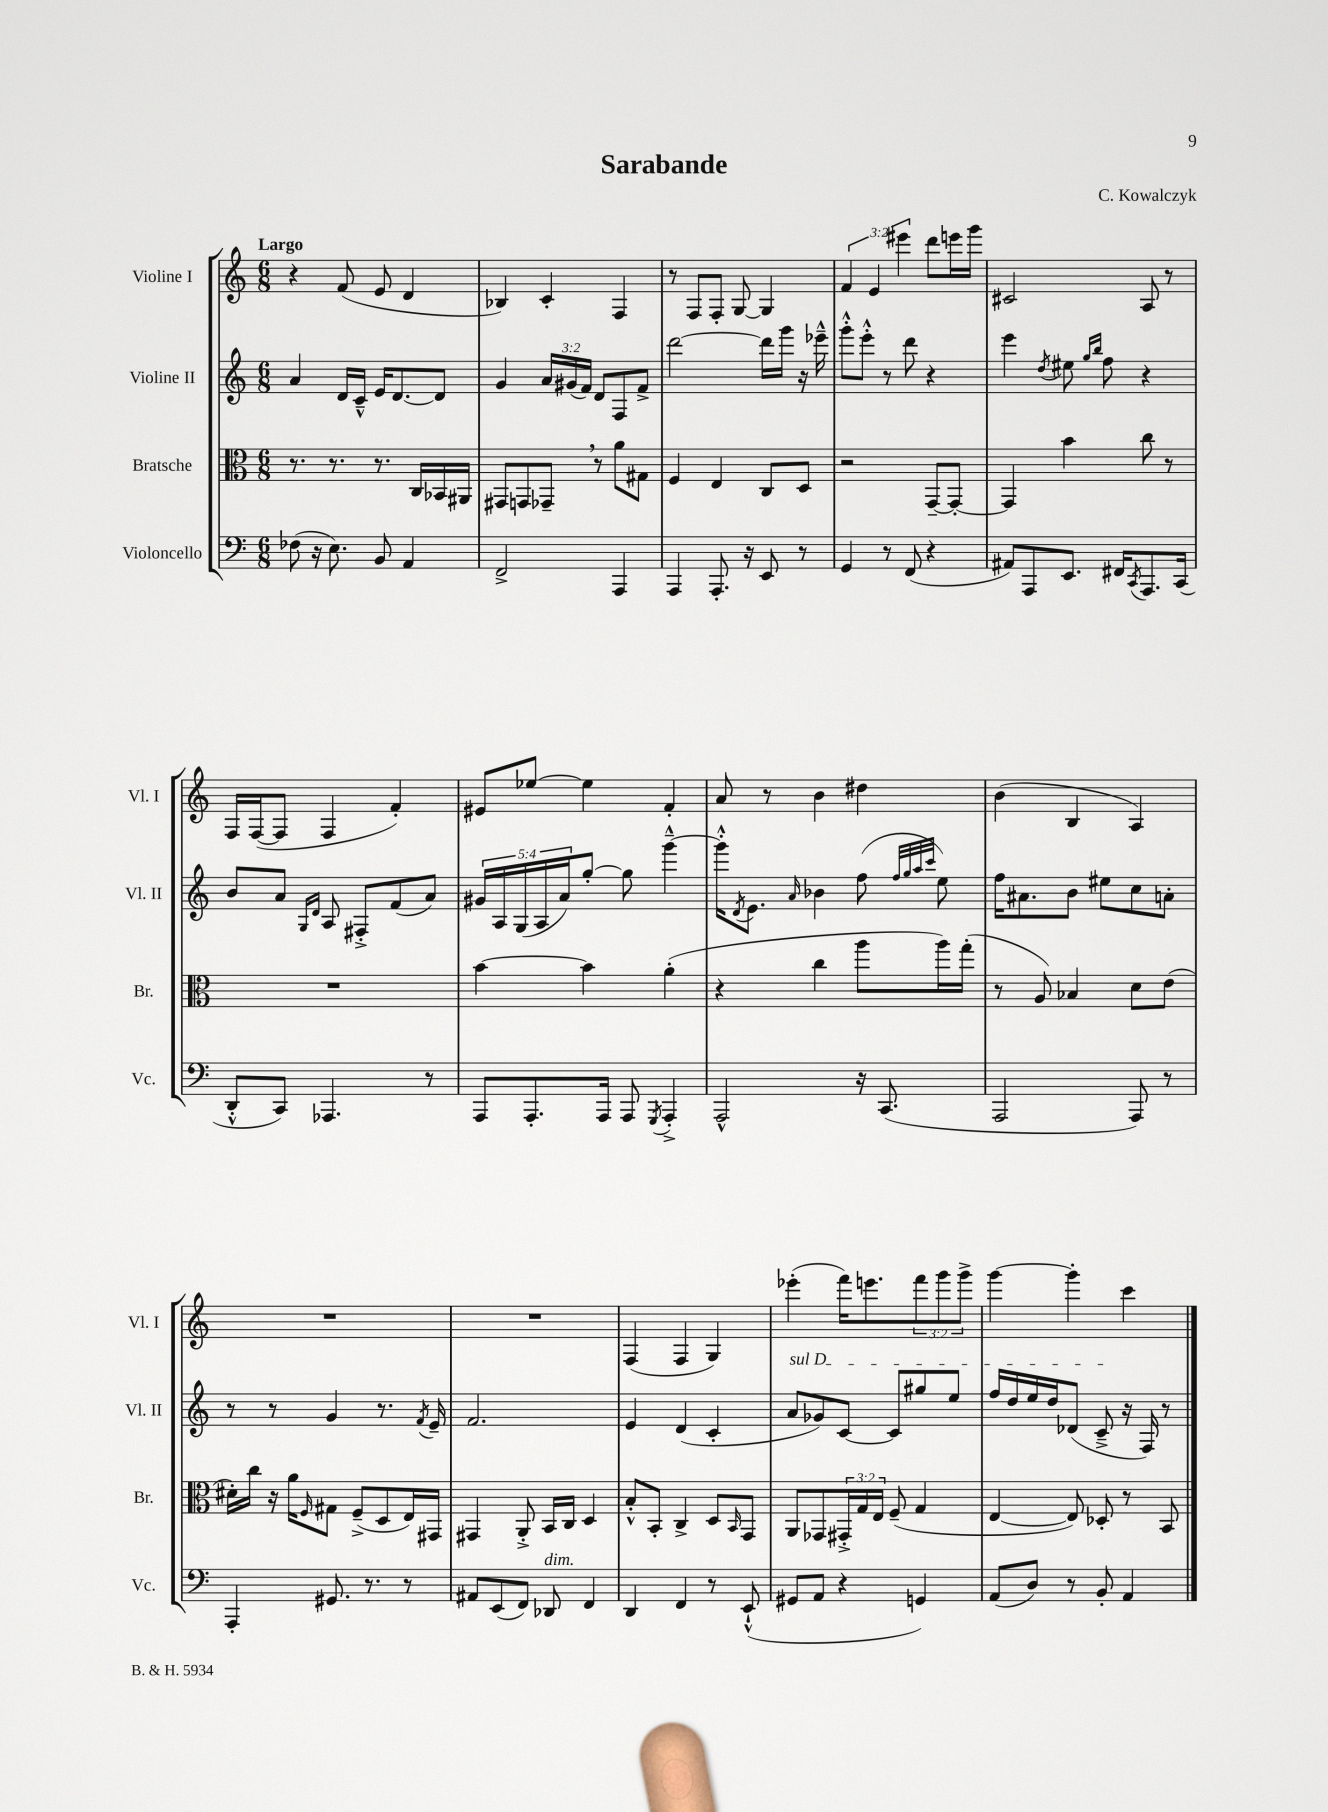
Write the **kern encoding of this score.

**kern	**kern	**kern	**kern
*part4	*part3	*part2	*part1
*staff4	*staff3	*staff2	*staff1
*I"Violoncello	*I"Bratsche	*I"Violine II	*I"Violine I
*I'Vc.	*I'Br.	*I'Vl. II	*I'Vl. I
*clefF4	*clefC3	*clefG2	*clefG2
*k[]	*k[]	*k[]	*k[]
*M6/8	*M6/8	*M6/8	*M6/8
=1	=1	=1	=1
!	!	!	!LO:TX:a:B:t=Largo
(8F-X\	8.r	4a/	4r
16r	.	.	.
8.E\)	8.r	.	.
.	.	16d/LL	(8f/
.	.	16c~^^/JJ	.
8BB/	8.r	16e/KL	8e/
.	.	[8.d/	.
4AA/	.	.	4d/
.	16C/LL	.	.
.	16BB-X/	8d/J]	.
.	16AA#X/JJ	.	.
=2	=2	=2	=2
2FF^/	8GG#X/L	4g/	4B-X/)
.	8GGn/	.	.
.	8GG-X~,/J	24a/LL	4c'/
.	.	(24g#X/	.
.	.	24f/JJ)	.
.	8r	8d/L	.
4AAA/	8a\L	8F/	4F/
.	8G#X\J	8f^/J	.
=3	=3	=3	=3
4AAA/	4F/	[2ddd\	8r
.	.	.	8F/L
8.AAA'/	4E/	.	8F'/J
.	.	.	[8G/
16r	.	.	.
8EE/	8C/L	16ddd\LL]	4G/]
.	.	16ggg\JJ	.
8r	8D/J	16r	.
.	.	16eee-X~^^\	.
=4	=4	=4	=4
4GG/	2r	8ggg'^^\L	6f/
.	.	8eee'^^\J	.
.	.	.	6e/
8r	.	8r	.
.	.	.	6eee#X\
(8FF/	.	8ddd\	.
4r	[8GG~/L	4r	8ddd\L
.	8GG'/J_	.	16eeen\L
.	.	.	16ggg\JJ
=5	=5	=5	=5
8AA#X/L)	4GG/]	4eee\	2c#X/
8AAA/	.	.	.
.	.	8qdd/	.
8.EE/J	4b\	8ee#X\	.
.	.	16qqgg/LL	.
.	.	16qqbb/JJ	.
.	.	8ff\	.
16FF#X/KL	.	.	.
8qCC/	.	.	.
8.AAA/	8cc\	4r	8A/
.	8r	.	8r
(16CC/Jk	.	.	.
!!LO:LB:g=z
=6	=6	=6	=6
8DD'^^/L	2.r	8b/L	16F/LL
.	.	.	([16F/J
8CC/J)	.	8a/J	8F/J]
.	.	16qqG/LL	.
.	.	16qqd/JJ	.
4.AAA-X/	.	8A/	4F/
.	.	8F#X'^/L	.
.	.	(8f/	4f'/)
8r	.	8a/J)	.
=7	=7	=7	=7
8AAA/L	[4b\	20g#X/LL	8e#X/L
.	.	20A/	.
.	.	(20G/	.
8.AAA'/	.	.	[8ee-X/J
.	.	20A/	.
.	.	20a/J)	.
.	4b\]	[8gg'/J	4ee-\]
16AAA/Jk	.	.	.
8AAA/	.	8gg\]	.
8qGGG/	.	.	.
4AAA'^/	(4a'\	[4ggg~^^\	4f'/
=8	=8	=8	=8
2AAA^^/	4r	16ggg'^^\KL]	8a/
.	.	8qd/	.
.	.	8.e\J	.
.	.	.	8r
.	.	16qqa/	.
.	4cc\	4b-X\	4b\
16r	8aa\L	(8ff\	4dd#X\
(8.CC/	.	.	.
.	.	32qqff/LLL	.
.	.	32qqgg/	.
.	.	32qqaa/	.
.	.	32qqccc/JJJ	.
.	16aa\L)	8ee\)	.
.	(16gg'\JJ	.	.
=9	=9	=9	=9
2AAA/	8r	16ff\KL	(4b\
.	.	8.a#X\	.
.	8A/)	.	.
.	4B-X/	8b\J	4B/
.	.	8ee#X\L	.
8AAA/)	8d\L	8cc\	4A/)
8r	(8e\J	8an'\J	.
!!LO:LB:g=z
=10	=10	=10	=10
4AAA'/	16d#X'\LL)	8r	2.r
.	16cc\JJ	.	.
.	16r	8r	.
.	16a\KL	.	.
.	16qqF/	.	.
8.GG#X/	8G#X\J	4g/	.
.	(8F~^/L	.	.
8.r	.	.	.
.	8D/	8.r	.
8r	16E/L)	.	.
.	.	8qf/	.
.	16GG#X/JJ	16e~/	.
=11	=11	=11	=11
8AA#X/L	4GG#X/	2.f/	2.r
(8EE/	.	.	.
8FF/J)	8AA'^/	.	.
!LO:TX:a:i:t=dim.	!	!	!
8DD-X/	16BB/LL	.	.
.	16C/JJ	.	.
4FF/	4D/	.	.
=12	=12	=12	=12
4DD/	8B'^^/L	4e/	(4F/
.	8BB'/J	.	.
4FF/	4C^/	(4d/	4F/
8r	8D/L	4c'/	4G/)
.	16qqBB/	.	.
(8EE`^^/	8GG/J	.	.
=13	=13	=13	=13
!	!	!LO:TX:a:i:t=sul D	!
8GG#X/L	8AA/L	8a/L	(4eee-X'\
8AA/J	8GG-X/	8g-X/)	.
4r	24GG#X'^/L	[8c/J	16fff\KL)
.	24G/	.	.
.	.	.	8.eeen\
.	24E/JJ	.	.
.	(8F~/	8c/L]	.
4GGn/)	4G/	8gg#X/	12fff\
.	.	.	12ggg\
.	.	8ee/J	.
.	.	.	12ggg^\J
=14	=14	=14	=14
(8AA/L	[4E/	16ff/LL	[4ggg\
.	.	16dd/	.
8D/J)	.	16ee/	.
.	.	16dd/J	.
8r	8E/])	(8d-X/J	4ggg'\]
8BB'/	8D-X'/	8c~^/	.
4AA/	8r	16r	4ccc\
.	.	16F/)	.
.	8BB/	8r	.
==	==	==	==
*-	*-	*-	*-
